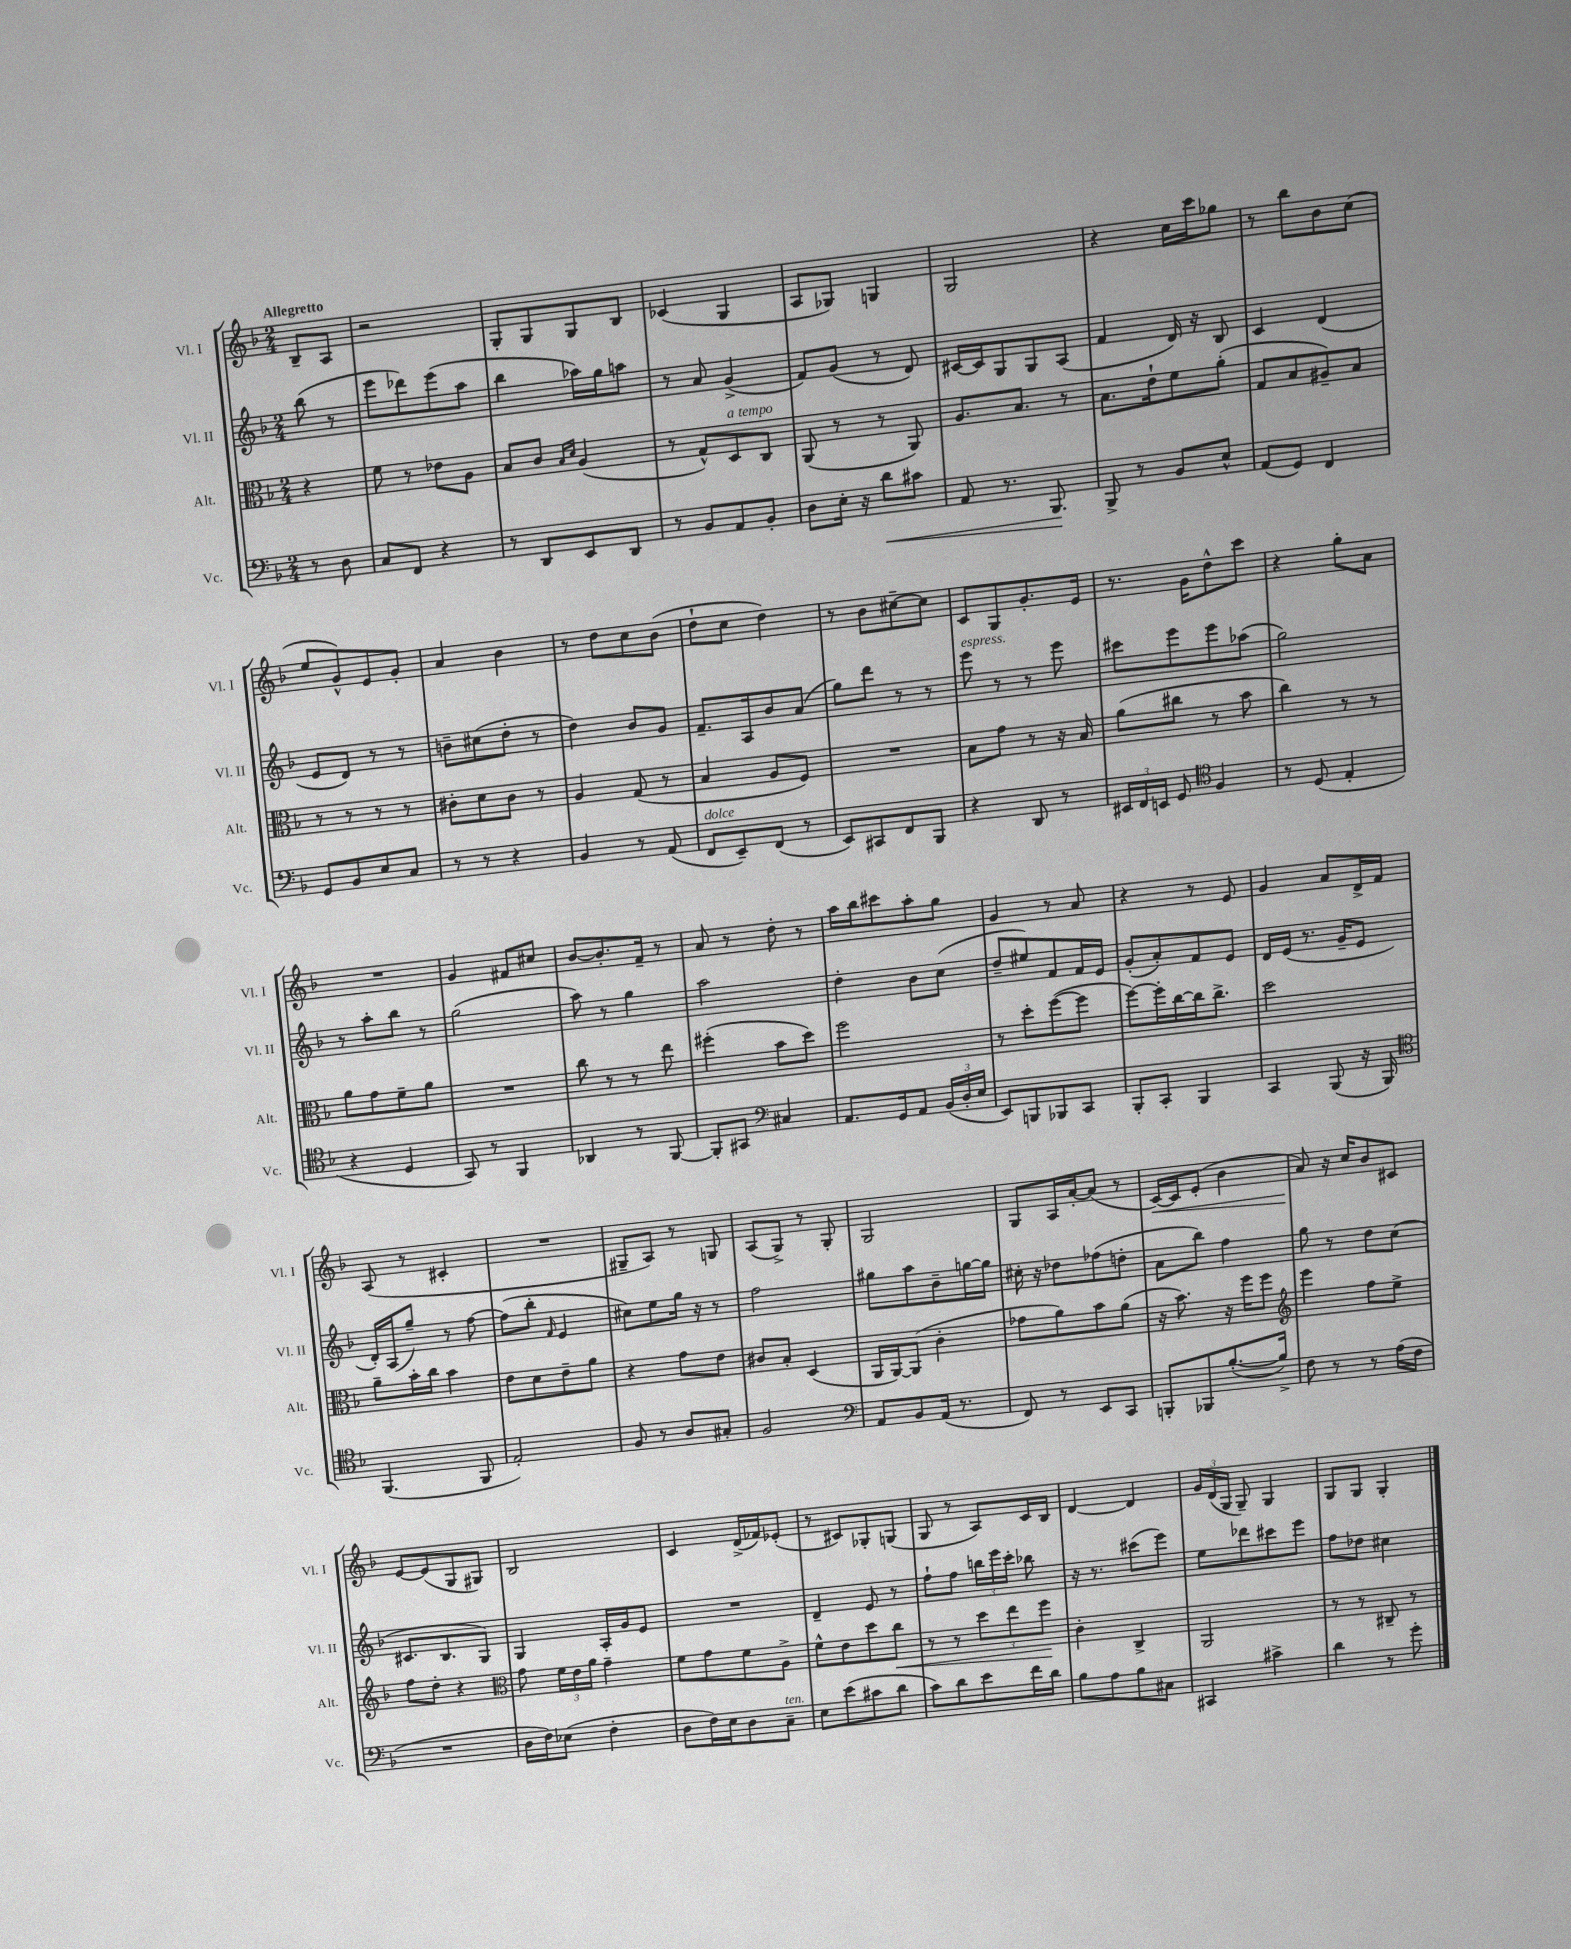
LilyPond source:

<<
\new StaffGroup <<
\new Staff = "s0" \with { instrumentName = "Vl. I" shortInstrumentName = "Vl. I" } {
    \clef treble \key f \major \numericTimeSignature \time 2/4 \partial 4 \tempo "Allegretto"
    \autoBeamOff bes8[-- a8] |
    r2 |
    g8[-. g8 g8 bes8] |
    ces'4( g4 |
    a8[ ges8]) g4 |
    g2 |
    r4 c''16[ c'''16 ges''8] |
    r8 bes''8[ bes'8 c''8]( |
    e''8[ g'8-^) e'8 g'8]-. |
    a'4 bes'4 |
    r8 d''8[ c''8 bes'8]( |
    d''8[-! c''8] d''4) |
    r8 bes'8[ cis''8~-- cis''8] |
    c'8[ g8 g'8.-. e'16] |
    r8. g'16[ d''8-^ c'''8] |
    r4 g''8[-. a'8] |
    R2 |
    g'4 fis'8[ cis''8] |
    bes'8[~ bes'8.-. f'16]-- r8 |
    a'8 r8 d''8-. r8 |
    a''16[ bes''16 cis'''8 a''8-. g''8] |
    g'4 r8 a'8 |
    r4 r8 e'8 |
    g'4 a'8[ d'16-> f'16] |
    a8( r8 cis'4-. |
    R2 |
    gis8[-- a8]) r8 g8 |
    a8[( g8]->) r8 g8-. |
    g2 |
    g8[ a16 a'16~-. a'8]( r8 |
    c'16[~\<) c'16 e'8]-.( bes'4 |
    a'8\!) r16 c''16[ bes'8 cis'8] |
    e'8[~ e'8( g8 gis8]) |
    bes2 |
    c'4 d'16[->( fes'16) ees'8]-.( |
    r8 cis'8[) ges8-. g8]( |
    g8 r8 a8[) c'16 bes16] |
    d'4~ d'4 |
    \tuplet 3/2 { g'16[ d'16( g16] } g8--) g4 |
    g8[ g8] g4-. \bar "|." |
}
\new Staff = "s1" \with { instrumentName = "Vl. II" shortInstrumentName = "Vl. II" } {
    \clef treble \key f \major \numericTimeSignature \time 2/4 \partial 4
    \autoBeamOff bes''8( r8 |
    e'''8[ des'''8) e'''8( a''8] |
    bes''4 aes''16[) g''16 a''8] |
    r8 a'8 g'4->( |
    f'8[) g'8]( r8 d'8) |
    cis'16[~ cis'16 g8 g8 a8]( |
    f'4 d'16) r16 bes8 |
    c'4 d'4( |
    e'8[ d'8]) r8 r8 |
    b'8[-- cis''8( d''8]-. r8 |
    d''4) bes'8[ g'8] |
    f'8.[-- a16 bes'8 a'8]( |
    g''8[) d'''8] r8 r8 |
    e'''8^\markup { \italic "espress." } r8 r8 e'''8 |
    cis'''8[ e'''8 e'''8 aes''8]( |
    g''2) |
    r8 a''8[-. bes''8] r8 |
    g''2( |
    a''8) r8 g''4 |
    a''2 |
    d''4-. bes'8[ c''8]( |
    d''8[-- eis''8) f'8 f'16 e'16] |
    g'8[-.( a'8-.) f'8 e'8] |
    d'16[ e'16]( r8. g'16[-- e'8] |
    d'16[-.) a16( g''8]--) r8 f''8~ |
    f''8[( bes''8]-. \grace { f'16 } e'4 |
    cis''8[) e''8 g''16] r16 r8 |
    f''2 |
    gis''8[ a''8 bes'8-- g''16~ g''16] |
    cis''16-. r16 des''8[ fes''8( d''8]-. |
    a'8[ bes''8]) f''4 |
    g''8 r8 d''8[ c''8]( |
    cis'8.[ bes8. g8]) |
    g4 a16[-. g'16 e'8] |
    R2 |
    d'4-- e'8 r8 |
    f''8[-! f''8] \tuplet 3/2 { b''16[ e'''16 c'''16]-. } bes''8 |
    r16 r8. cis'''8[( e'''8]) |
    e''8[ des'''8 cis'''8 e'''8] |
    f''8[ des''8] cis''4 \bar "|." |
}
\new Staff = "s2" \with { instrumentName = "Alt." shortInstrumentName = "Alt." } {
    \clef alto \key f \major \numericTimeSignature \time 2/4 \partial 4
    \autoBeamOff r4 |
    f'8 r8 ees'8[ a8] |
    bes8[ c'8] \grace { bes16[ d'16] } a4( |
    r8 g8[-^) d8^\markup { \italic "a tempo" } c8] |
    a,8( r8 r8 a,8) |
    a8.[ bes8.] r8 |
    bes8.[ e'16-! f'8 a'8]-.( |
    g8[ bes8 ais8--) bes8] |
    r8 r8 r8 r8 |
    cis'8[-. d'8 cis'8] r8 |
    a4 g8( r8 |
    bes4 a8[ f8]) |
    R2 |
    bes8[ g'8] r8 r16 bes16 |
    a'8[( cis''8] r8 bes'8 |
    c''4) r8 r8 |
    a'8[ g'8 f'8-- a'8] |
    R2 |
    c''8 r8 r8 e''8 |
    fis''4-.( bes'8[ d''8]) |
    f''2 |
    r8 d''8[-. f''8~( f''8] |
    f''8[~) f''16-. c''16~ c''16 c''8.]-> |
    d''2 |
    a'8[-- bes'16-. c''16] bes'4 |
    e'8[ d'8 e'8-- a'8] |
    r4 g'8[ e'8] |
    cis'8[ bes8]-. d4( |
    a,16[ a,16~) a,8]( c'4-. |
    ges'8[ a'8) bes'8 a'8]( |
    r16 bes'8.) r16 f''16[ f''8] |
    \clef treble e'''4 f''8[ e''8]-> |
    f''8[ d''8]-. r4 |
    \clef alto g'8 \tuplet 3/2 { f'16[ e'16 a'16] } g'4-- |
    f'8[ g'8 f'8 a8]-> |
    f'8[-^ e'8 d''8 c''8]\< |
    r8 r8 \tuplet 3/2 { d''8[ e''8 f''8]\! } |
    c'4-. c4-> |
    a,2 |
    r8 r8 cis8-- r8 \bar "|." |
}
\new Staff = "s3" \with { instrumentName = "Vc." shortInstrumentName = "Vc." } {
    \clef bass \key f \major \numericTimeSignature \time 2/4 \partial 4
    \autoBeamOff r8 d8 |
    c8[ f,8] r4 |
    r8 d,8[ e,8 d,8] |
    r8 bes,8[ a,8 bes,8]-. |
    d8[ e16]-. r16 d'8[\< cis'8] |
    a,8 r8. bes,,8.\! |
    bes,,8-> r8 bes,8[ e8]-^ |
    a,8[( g,8]) f,4 |
    g,8[ bes,8 e8 c8] |
    r8 r8 r4 |
    bes,4 r8 a,8( |
    f,8[^\markup { \italic "dolce" } e,8--) f,8]( r8 |
    e,8[) cis,8 f,8 bes,,8] |
    r4 d,8 r8 |
    \tuplet 3/2 { eis,16[ f,16 e,16] } g,8 \clef tenor f4 |
    r8 d8( e4-. |
    r4 d4 |
    g,8) r8 f,4 |
    aes,4 r8 f,8~ |
    f,8[-. gis,8] \clef bass cis4 |
    a,8.[ g,16 a,8] \tuplet 3/2 { bes,16[( d16-. e16] } |
    e,8[) b,,8 bes,,8 c,8] |
    bes,,8[-. c,8]-. bes,,4 |
    c,4 bes,,8( r16 bes,,16) |
    \clef tenor f,4.( f,8 |
    e2-.) |
    f8 r8 a8[ gis8]-. |
    f2 |
    \clef bass a,8[ bes,8 a,16]( r8. |
    f,8) r8 e,8[ c,8] |
    b,,8[-. bes,,8 bes8.~-.( bes16]->) |
    f8 r8 r8 a16[( f16] |
    R2 |
    d16[ f16) ees8]( f4-. |
    d8[ f16) e16 d8 c8]--^\markup { \italic "ten." } |
    e8[ e'8( cis'8 d'8] |
    c'8[) d'8 e'8 f'16 d'16] |
    bes8[ a8 bes8 cis8] |
    cis,4 cis'4-> |
    d'4 r8 g'8-. \bar "|." |
}
>>
>>
\layout { \context { \Score \remove "Bar_number_engraver" } }
